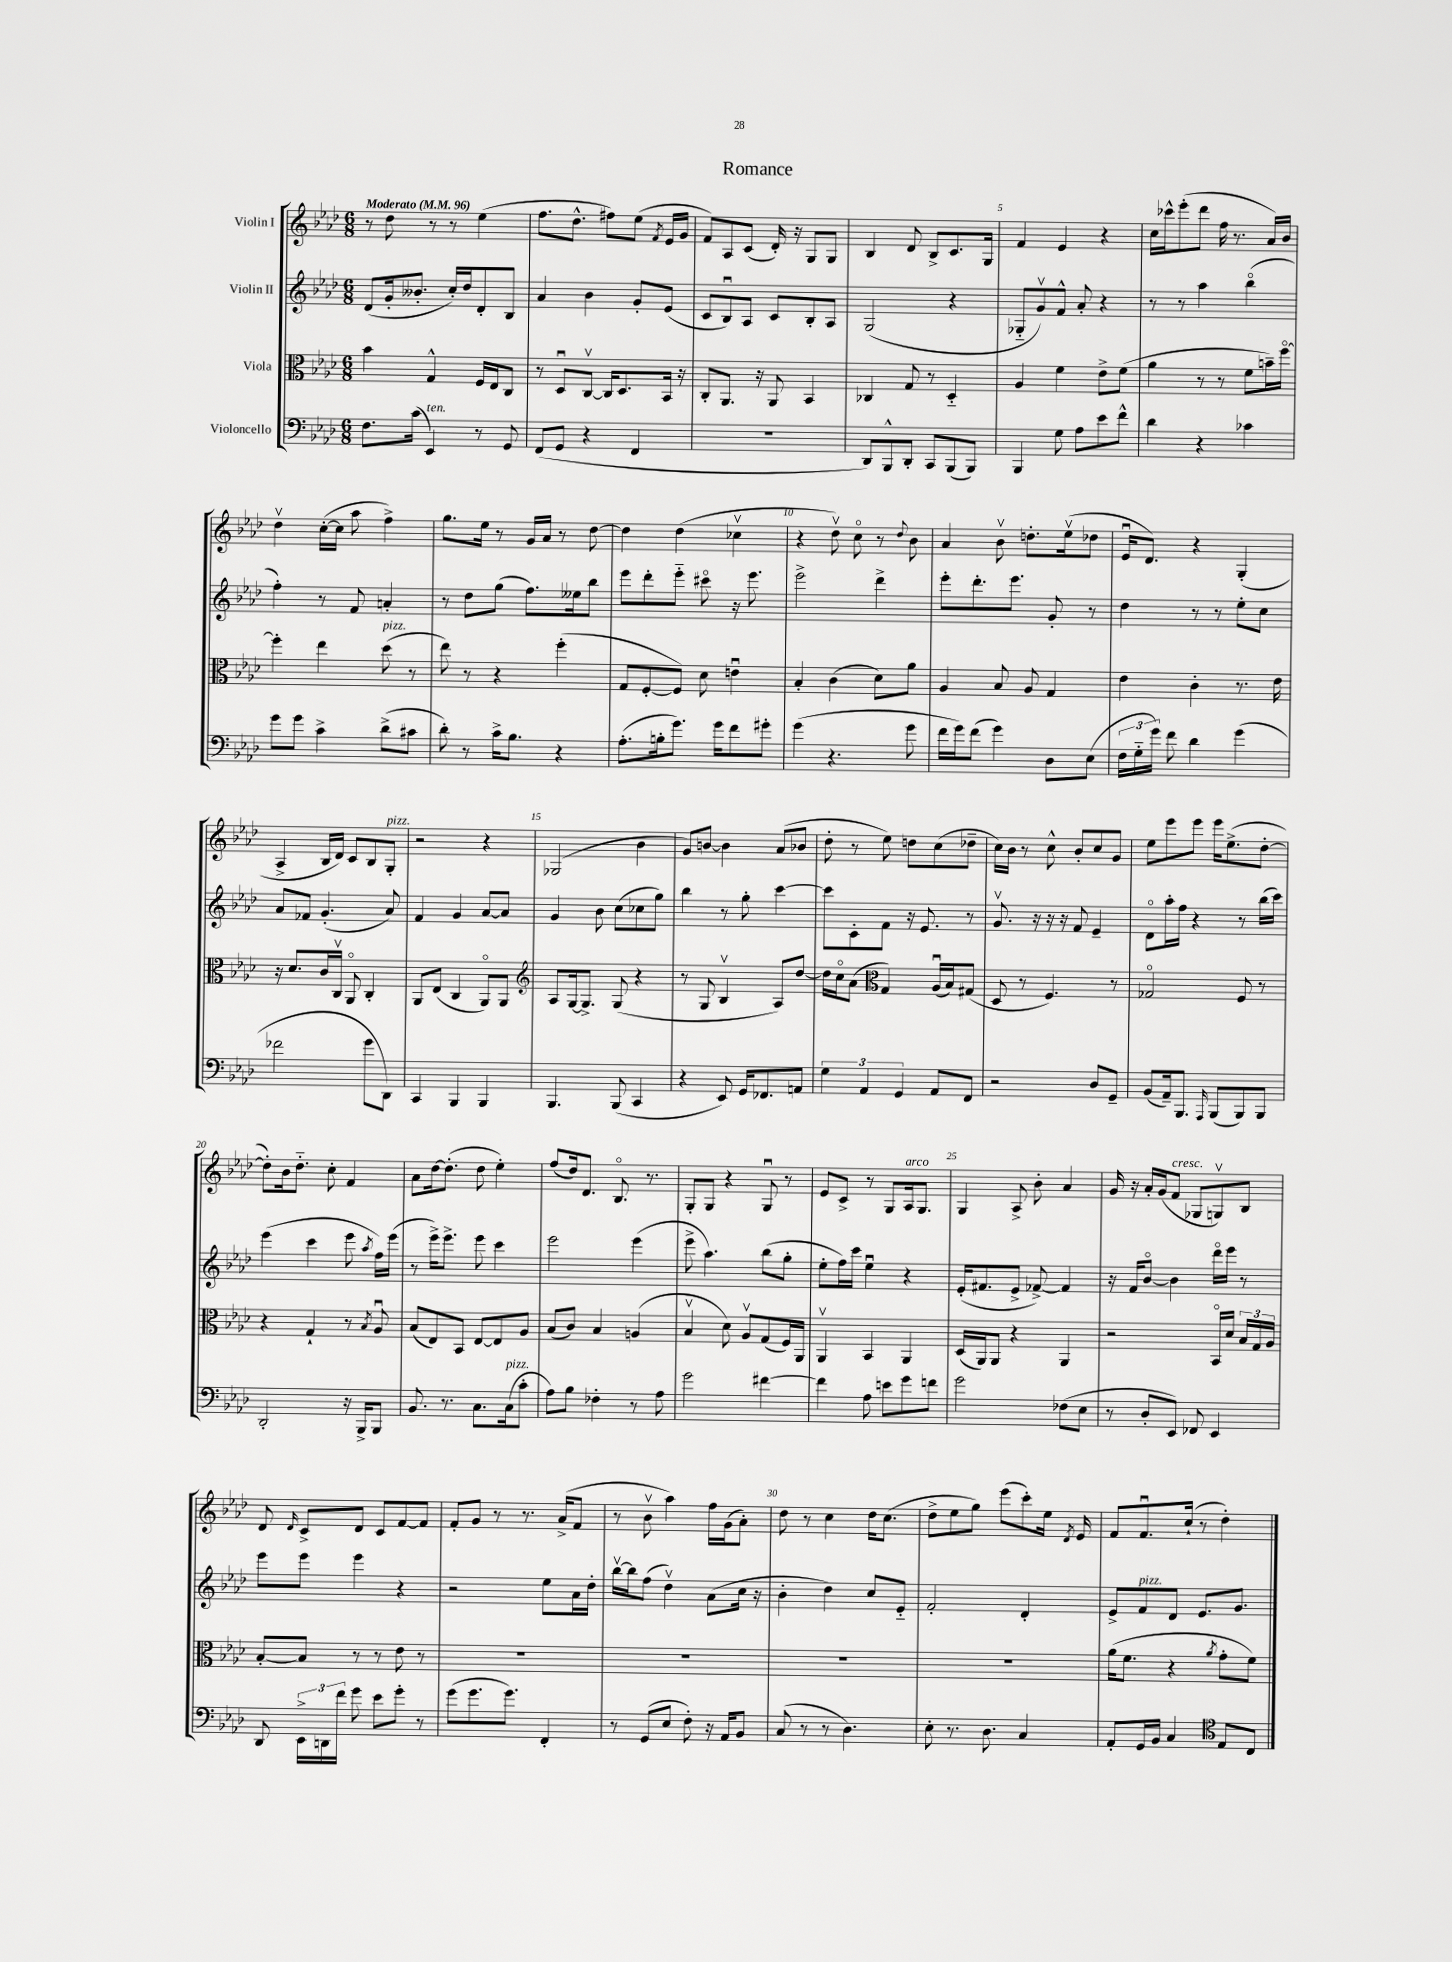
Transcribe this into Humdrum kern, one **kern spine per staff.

**kern	**kern	**kern	**kern
*staff4	*staff3	*staff2	*staff1
*clefF4	*clefC3	*clefG2	*clefG2
*k[b-e-a-d-]	*k[b-e-a-d-]	*k[b-e-a-d-]	*k[b-e-a-d-]
*M6/8	*M6/8	*M6/8	*M6/8
*MM96	*MM96	*MM96	*MM96
8.F	4b-	(8d-	8r
.	.	16g'	8dd-
(16c	.	8.b--'	.
4EE-)	4G^^	.	8r
.	.	16cc')	8r
.	.	16dd-	.
8r	16F	8d-'	(4ee-
.	16E-	.	.
8GG	8C	8B-	.
=	=	=	=
(8FF	8r	4a-	8.ff
8GG	8D-u	.	.
.	.	.	8.dd-^^
4r	[8Cv	4b-	.
.	16C]	.	8ff#)
.	8.D-	.	.
4FF	.	8g'	(8ee-
.	.	.	8qf
.	16BB-	(8e-	16e-
.	16r	.	16g
=	=	=	=
2.r	8C'	8c	8f)
.	8.AA-	8B-u)	8A-
.	.	8A-	(8c
.	16r	.	.
.	8AA-	8c	16d-')
.	.	.	16r
.	4BB-	8B-'	8G
.	.	8A-	8G
=	=	=	=
8DD-)	4C-	(2G	4B-
8BBB-^^	.	.	.
8DD-'	8G	.	8d-
8CC	8r	.	8B-^
(8BBB-	4D-'~	4r	8.c
8BBB-)	.	.	.
.	.	.	16G
=	=	=	=
4BBB-	4A-	8G-'~	4f
.	.	8gv)	.
8G	4f	8f^^	4e-
8A-	.	8a-'	.
8e-	8e-^	4r	4r
8f^^	(8f	.	.
=	=	=	=
4d-	4a-	8r	16cc
.	.	.	16ccc-^^
.	.	8r	(8eee-'
4r	8r	4aa-	8ddd-
.	8r	.	16ff
.	.	.	8.r
4c-	8f	(4bb-o	.
.	16b~)	.	16a-)
.	[16ffo	.	16b-
=	=	=	=
8g	4ff']	4ff')	4dd-v
8g	.	.	.
4c^	4ee-	8r	([16cc'
.	.	.	16cc]
.	.	8f	8aa-
(8d-^	(8dd-	4a'	4ff^)
8c#	8r	.	.
=	=	=	=
8d-')	8ee-)	8r	8.gg
8r	8r	8dd-	.
.	.	.	16ee-
16c^	4r	(8gg	8r
8.B-	.	.	.
.	.	8.ff)	16g
.	.	.	16a-
4r	(4ff'	.	8r
.	.	16ee--	.
.	.	8bb-	[8dd-
=	=	=	=
(8.A-'	8G	8eee-	4dd-]
.	[8F'	8ddd-'	.
16B'	.	.	.
8.g)	8F])	8eee-'~	(4dd-
.	8d-	8ccc#o	.
16g	.	.	.
8f	4eu	16r	4cc-v
.	.	8.eee-	.
8g#'	.	.	.
=	=	=	=
(4g	4B-'	2eee-^	4r
4.r	(4c	.	8dd-v)
.	.	.	8cco
.	8d-)	4ddd-^	8r
.	.	.	8qqdd-
8g	8a-	.	8b-
=	=	=	=
16f	4A-	8eee-'	4a-
16g)	.	.	.
(8f	.	8.ddd-'	.
4g)	8B-	.	8b-v
.	.	8.eee-	.
.	8A-	.	8.dd'
8D-	4G	8g'	.
.	.	.	(16ee-v
(8E-	.	8r	8dd-
=	=	=	=
24F	4e-	4dd-	16e-u
24G'~	.	.	.
.	.	.	8.d-)
24g)	.	.	.
8f	.	.	.
4d-	4c'	8r	4r
.	.	8r	.
(4g	8.r	8ee-'	(4G'
.	.	8cc	.
.	16e-	.	.
=	=	=	=
2f-	16r	8a-	4A-^
.	8.d-	.	.
.	.	8f-	.
.	16c	(4.g'	16B-
.	16Cv	.	16d-)
.	8AA-o	.	8c
8g	4C'	.	8B-
8DD-)	.	8a-)	8G'
=	=	=	=
4CC	8AA-	4f	2r
.	(8E-	.	.
4BBB-	4C	4g	.
4BBB-	8AA-o)	[8a-	4r
.	8AA-	8a-]	.
=	=	=	=
*	*clefG2	*	*
4.BBB-	8A-	4g	(2G-
.	[16G	.	.
.	8.G^]	.	.
.	.	8b-	.
(8BBB-	(8G	(8cc	.
4CC	4r	8cc-	4b-
.	.	8gg)	.
=	=	=	=
4r	8r	4bb-	8g)
.	8G	.	[8b
8EE-)	4B-v	8r	4b]
16GG	.	8gg'	.
8.FF-	.	.	.
.	8A-)	[4ccc	(8a-
8AA	[8dd-	.	8b-
=	=	=	=
6G	16dd-]	8ccc]	8dd-'
.	16cco	.	.
.	(8a-	8c'	8r
6AA-	.	.	.
*	*clefC3	*	*
.	4G)	8f	8ee-)
6GG	.	.	.
.	.	16r	8dd
.	.	8.e-	.
8AA-	(16A-u	.	(8cc
.	16B-)	.	.
8FF	(8G#	8r	8dd-~
=	=	=	=
2r	8D-	8.gv	16cc)
.	.	.	16b-
.	8r	.	8r
.	.	16r	.
.	4.F)	16r	8cc^^
.	.	16r	.
.	.	8f	8b-'
8D-	.	4e-~	8cc
8GG~	8r	.	8g
=	=	=	=
(8BB-	2G-o	8d-o	8ee-
16AA-~)	.	16aa-'	8eee-
8.BBB-	.	16ff	.
.	.	4r	8eee-
16qqAAA-	.	.	.
(8BBB-	.	.	16eee-
.	.	.	(8.ee-^
8BBB-)	8F	8r	.
8BBB-	8r	(16bb-	[8dd-'
.	.	16ccc)	.
=	=	=	=
2DD-'	4r	(4eee-	8dd-'])
.	.	.	16b-
.	.	.	8.dd-'~
.	4G`	4ccc	.
.	.	.	8cc'
16r	8r	8eee-	4f
16BBB-^	.	.	.
.	8qB-	8qaa-	.
8BBB-	8A-u	16ff)	.
.	.	(16eee-	.
=	=	=	=
8.BB-	(8B-	8r	8a-
.	8E-)	16eee-^)	[16dd-
8.r	.	8.eee-^	(8.dd-']
.	8BB-	.	.
8.C	[8E-	8eee-	8dd-
.	8E-]	4ccc	4ee-')
(16C	.	.	.
8c'	8A-	.	.
=	=	=	=
8A-)	(8B-	2eee-	(8ff
8B-	8c)	.	16dd-)
.	.	.	8.d-
4F-'	4B-	.	.
.	.	.	8.B-o
8r	(4A	(4eee-	.
.	.	.	8.r
8A-	.	.	.
=	=	=	=
2g	4B-v	8eee-^	8G'
.	.	4.aa-)	8G
.	8d-)	.	4r
.	8A-v	.	.
[4f#	(8G	(8bb-	8Gu
.	16F)	8gg'	8r
.	16AA-	.	.
=	=	=	=
4f#]	4AA-v	8ee-'	8e-
.	.	16ff)	8c^
.	.	16ccc	.
8A-	4BB-	4ee-u	8r
8e	.	.	8G
8g	4AA-	4r	16A-
.	.	.	8.G
8f	.	.	.
=	=	=	=
2g	(16D-	(16e-'	4G
.	16AA-)	8.f#	.
.	8AA-	.	.
.	4r	8e-^	8A-^
.	.	[8f-^)	8b-'
(8F-	4AA-	4f-]	4a-
8E-	.	.	.
=	=	=	=
8r	2r	16r	16g
.	.	16f	16r
8D-'	.	[8b-o	16a-'
.	.	.	(16g
8EE-)	.	4b-]	8f
8FF-	.	.	8G-
4EE-	16BB-o	16ddd-o	8Gv)
.	16d-	16eee-	.
.	24B-	8r	8B-
.	24G	.	.
.	24A-	.	.
=	=	=	=
8DD-	[8B-'	8eee-	8d-
.	.	.	16qqd-
24EE-^	8B-]	8eee-	8c^
24DD	.	.	.
24f	.	.	.
8g	8r	4eee-	8d-
8e-	8r	.	8c
8g'	8e-	4r	[8f
8r	8r	.	8f]
=	=	=	=
(8g	2.r	2r	8f'
8.g	.	.	8g
.	.	.	8r
8.g)	.	.	.
.	.	.	8.r
4FF'	.	8ee-	.
.	.	.	(16a-^
.	.	16a-	8f
.	.	16dd-'	.
=	=	=	=
8r	2.r	[16bb-v	8r
.	.	16bb-]	.
(8GG	.	(8ff	8b-v
8E-	.	4dd-v)	4aa-)
8F')	.	.	.
16r	.	(8a-	16ff
16AA-	.	.	(16g
8BB-	.	16cc	8a-')
.	.	16r	.
=	=	=	=
(8C	2.r	4b-'	8dd-
8r	.	.	8r
8r	.	4dd-)	4cc
4.D-)	.	.	.
.	.	8cc	16dd-
.	.	.	(8.cc
.	.	8e-'~	.
=	=	=	=
8E-'	2.r	2f'	8dd-^
8.r	.	.	8ee-
.	.	.	8gg)
8.D-	.	.	.
.	.	.	(8eee-
4C	.	4d-'	8ccc')
.	.	.	16ee-
.	.	.	8qd-
.	.	.	16e-
=	=	=	=
8AA-'	(16a-	8e-^	8f
.	8.f	.	.
16GG	.	8f	8.fu
16BB-	.	.	.
4C	4r	8d-	.
.	.	.	(16cc`
.	.	8.e-	8r
*clefC4	*	*	*
.	8qa-	.	.
8E-	8g'	.	4dd-')
.	.	8.g	.
8C	8f)	.	.
==	==	==	==
*-	*-	*-	*-
